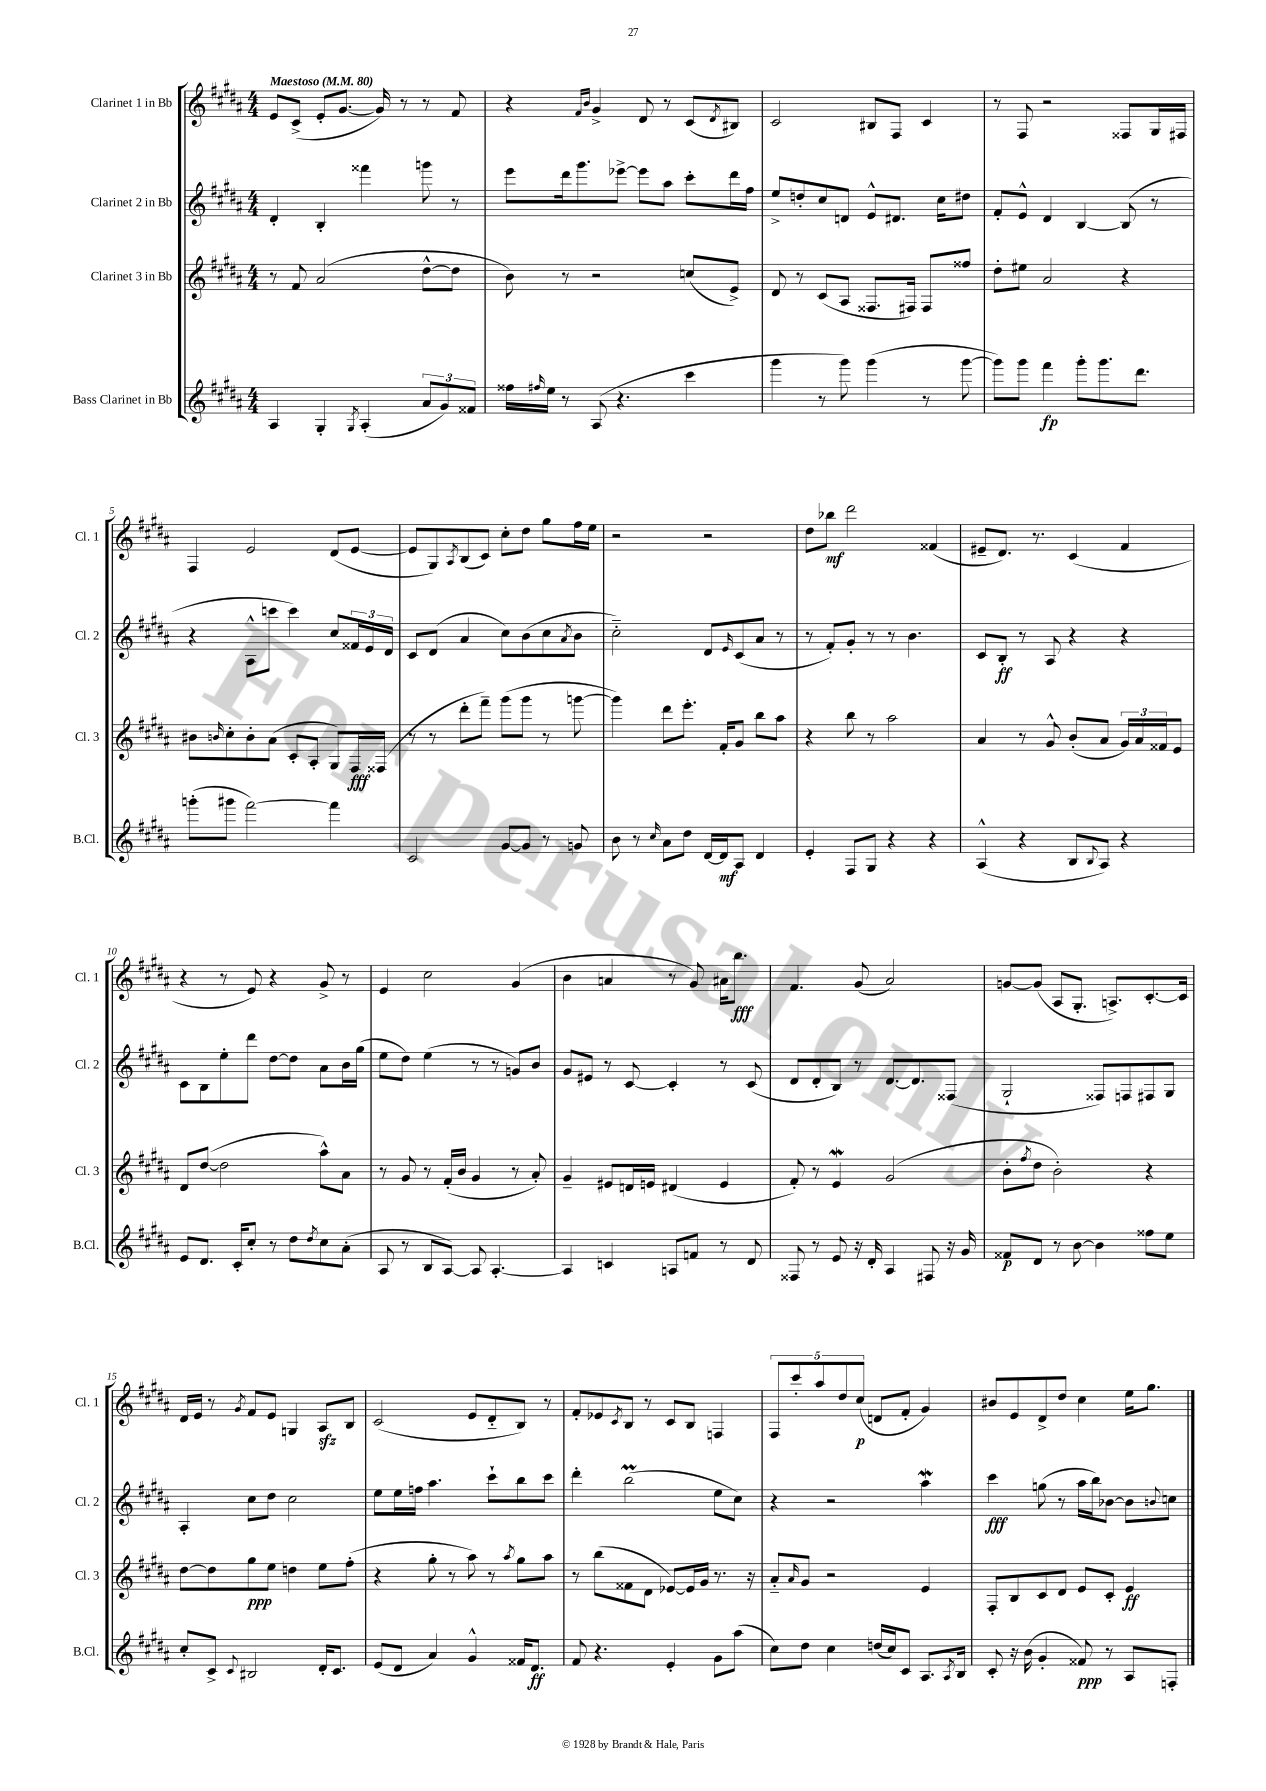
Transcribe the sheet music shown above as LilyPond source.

<<
\new StaffGroup <<
\new Staff = "s0" \with { instrumentName = "Clarinet 1 in Bb" shortInstrumentName = "Cl. 1" } {
    \clef treble \key b \major \numericTimeSignature \time 4/4 \tempo "Maestoso" 4 = 80
    e'8 cis'8->( e'8-. gis'8.~ gis'16) r8 r8 fis'8 |
    r4 \grace { fis'16 b'16 } gis'4-> dis'8 r8 cis'8( \acciaccatura { dis'8 } bis8) |
    cis'2 bis8 fis8 cis'4 |
    r8 fis8 r2 fisis8 gis16 fis16 |
    fis4 e'2 dis'8( e'8~ |
    e'8 gis8) \acciaccatura { ais8 } b8( cis'8) cis''8-. dis''8 gis''8 fis''16 e''16 |
    r2 r2 |
    dis''8 bes''8\mf dis'''2 fisis'4( |
    eis'8-- dis'8.) r8. cis'4( fis'4 |
    r4 r8 e'8) r4 gis'8-> r8 |
    e'4 cis''2 gis'4( |
    b'4 a'4 r8 gis'8) ais'16 b''8.\fff |
    fis'4. gis'8( ais'2) |
    g'8~ g'8( ais8 gis8.-. a8.->) cis'8.~-. cis'16 |
    dis'16 e'16 r8 \acciaccatura { gis'8 } fis'8 e'8 g4 ais8\sfz b8 |
    cis'2( e'8 dis'8-_ b8) r8 |
    fis'8-. ees'8 \acciaccatura { cis'8 } b8 r8 cis'8 b8 f4 |
    \tuplet 5/4 { fis8 cis'''8-. ais''8 dis''8 cis''8\p( } d'8 fis'8-. gis'4) |
    bis'8 e'8 dis'8-> dis''8 cis''4 e''16 gis''8. \bar "|." |
}
\new Staff = "s1" \with { instrumentName = "Clarinet 2 in Bb" shortInstrumentName = "Cl. 2" } {
    \clef treble \key b \major \numericTimeSignature \time 4/4
    dis'4-. b4-. fisis'''4 g'''8 r8 |
    e'''8 dis'''16 gis'''8. ees'''8~-> ees'''8 ais''8 cis'''8-. dis'''16 fis''16 |
    e''8-> d''8-. cis''8 d'8 e'8-^ dis'8. cis''16 dis''8 |
    fis'8-. e'8-^ dis'4 b4~ b8( r8 |
    r4 ais8-^ c'''8 c'''4) cis''8 \tuplet 3/2 { fisis'16 e'16 dis'16 } |
    cis'8 dis'8( ais'4 cis''8) b'8( cis''8 \acciaccatura { ais'8 } b'8 |
    cis''2-_) dis'8 \grace { e'16 } cis'8( ais'8 r8 |
    r8 fis'8-.) gis'8-. r8 r8 b'4. |
    cis'8 b8-.\ff r8 ais8 r4 r4 |
    cis'8 b8 e''8-. dis'''8 dis''8~ dis''8 ais'8 b'16 gis''16( |
    e''8 dis''8) e''4( r8 r8 g'8) b'8 |
    gis'8 eis'8 r8 cis'8~ cis'4-. r8 cis'8( |
    dis'8 dis'8-. b8) r8 dis'8.~ dis'8. fisis8( |
    gis2-! fisis8) f8 fis8 gis8 |
    ais4-. cis''8 dis''8 cis''2 |
    e''8 e''16 f''16 ais''4. cis'''8-! b''8 cis'''8 |
    dis'''4-. b''2\prall( e''8 cis''8) |
    r4 r2 ais''4\mordent |
    cis'''4\fff g''8( r8 ais''16 b''16) bes'8~ bes'8 \appoggiatura { b'8 } c''8 \bar "|." |
}
\new Staff = "s2" \with { instrumentName = "Clarinet 3 in Bb" shortInstrumentName = "Cl. 3" } {
    \clef treble \key b \major \numericTimeSignature \time 4/4
    r8 fis'8 ais'2( dis''8~-^ dis''8 |
    b'8) r8 r2 c''8( e'8->) |
    dis'8 r8 cis'8( ais8 fisis8. fis16) fis8 fisis''8 |
    dis''8-. eis''8 ais'2 r4 |
    bis'8 \grace { b'16 } cis''8-. b'8-. ais'8( cis'8-. ais8-. gis8) fis16\fff fisis16( |
    r8 r8 dis'''8-. fis'''8--) gis'''8( gis'''8 r8 g'''8~ |
    g'''4) dis'''8 e'''8.-. fis'16-. gis'8 b''8 ais''8 |
    r4 b''8 r8 ais''2 |
    ais'4 r8 gis'8-^ b'8-.( ais'8 \tuplet 3/2 { gis'16) ais'16 fisis'16 } e'8 |
    dis'8 dis''8~( dis''2 ais''8-^) ais'8 |
    r8 gis'8 r8 fis'16-.( b'16 gis'4 r8 ais'8-.) |
    gis'4-- eis'8 d'16 e'16 dis'4( e'4 |
    fis'8-.) r8 e'4\mordent gis'2( |
    b'8-. \acciaccatura { fis''8 } dis''8 b'2-.) r4 |
    dis''8~ dis''8 gis''8\ppp e''8 d''4 e''8 fis''8-.( |
    r4 gis''8-. r8 ais''8) r8 \acciaccatura { ais''8 } gis''8 ais''8 |
    r8 b''8( fisis'8 dis'8 ees'8~) ees'16 gis'16 r8. r16 |
    ais'8-_ \grace { ais'16 } gis'8 r2 e'4 |
    fis8-. b8 cis'8 dis'8 e'8 cis'8-. e'4\ff \bar "|." |
}
\new Staff = "s3" \with { instrumentName = "Bass Clarinet in Bb" shortInstrumentName = "B.Cl." } {
    \clef treble \key b \major \numericTimeSignature \time 4/4
    ais4 gis4-. \acciaccatura { gis8 } ais4-.( \tuplet 3/2 { ais'8 gis'8) fisis'8 } |
    fisis''16 \grace { fis''16 } e''16 r8 ais8( r4. cis'''4 |
    gis'''4 r8 gis'''8) gis'''4( r8 gis'''8~ |
    gis'''8) gis'''8 fis'''4\fp gis'''8-. gis'''8. dis'''8. |
    g'''8-.( gis'''8 fis'''2~) fis'''4 |
    cis'2 gis'8~ gis'8 r8 g'8 |
    b'8 r8 \grace { cis''16 } ais'8 dis''8 dis'16~ dis'16\mf ais8 dis'4 |
    e'4-. fis8 gis8 r4 r4 |
    ais4-^( r4 b8 \appoggiatura { b8 } ais8) r4 |
    e'8 dis'8. cis'16-. cis''8-. r8 dis''8 \acciaccatura { dis''8 } cis''8 ais'8-.( |
    ais8 r8 b8 ais8~) ais8 ais4.~-. |
    ais4 c'4 a8 f'8 r8 dis'8 |
    fisis8 r8 e'8 r16 dis'16-. ais4 fis8 r16 gis'16 |
    fisis'8\p dis'8 r8 b'8~ b'4 fisis''8 e''8 |
    cis''8-. cis'8-> \appoggiatura { cis'8 } bis2 dis'16-. cis'8. |
    e'8( dis'8 ais'4) gis'4-^ fisis'16 dis'8.\ff |
    fis'8 r4. e'4-. gis'8 ais''8( |
    cis''8) dis''8 cis''4 d''16( cis''16) cis'8 ais8. \acciaccatura { ais8 } b16 |
    cis'8-. r16 b'16( gis'4-. fisis'8\ppp) r8 ais8 f8-. \bar "|." |
}
>>
>>
